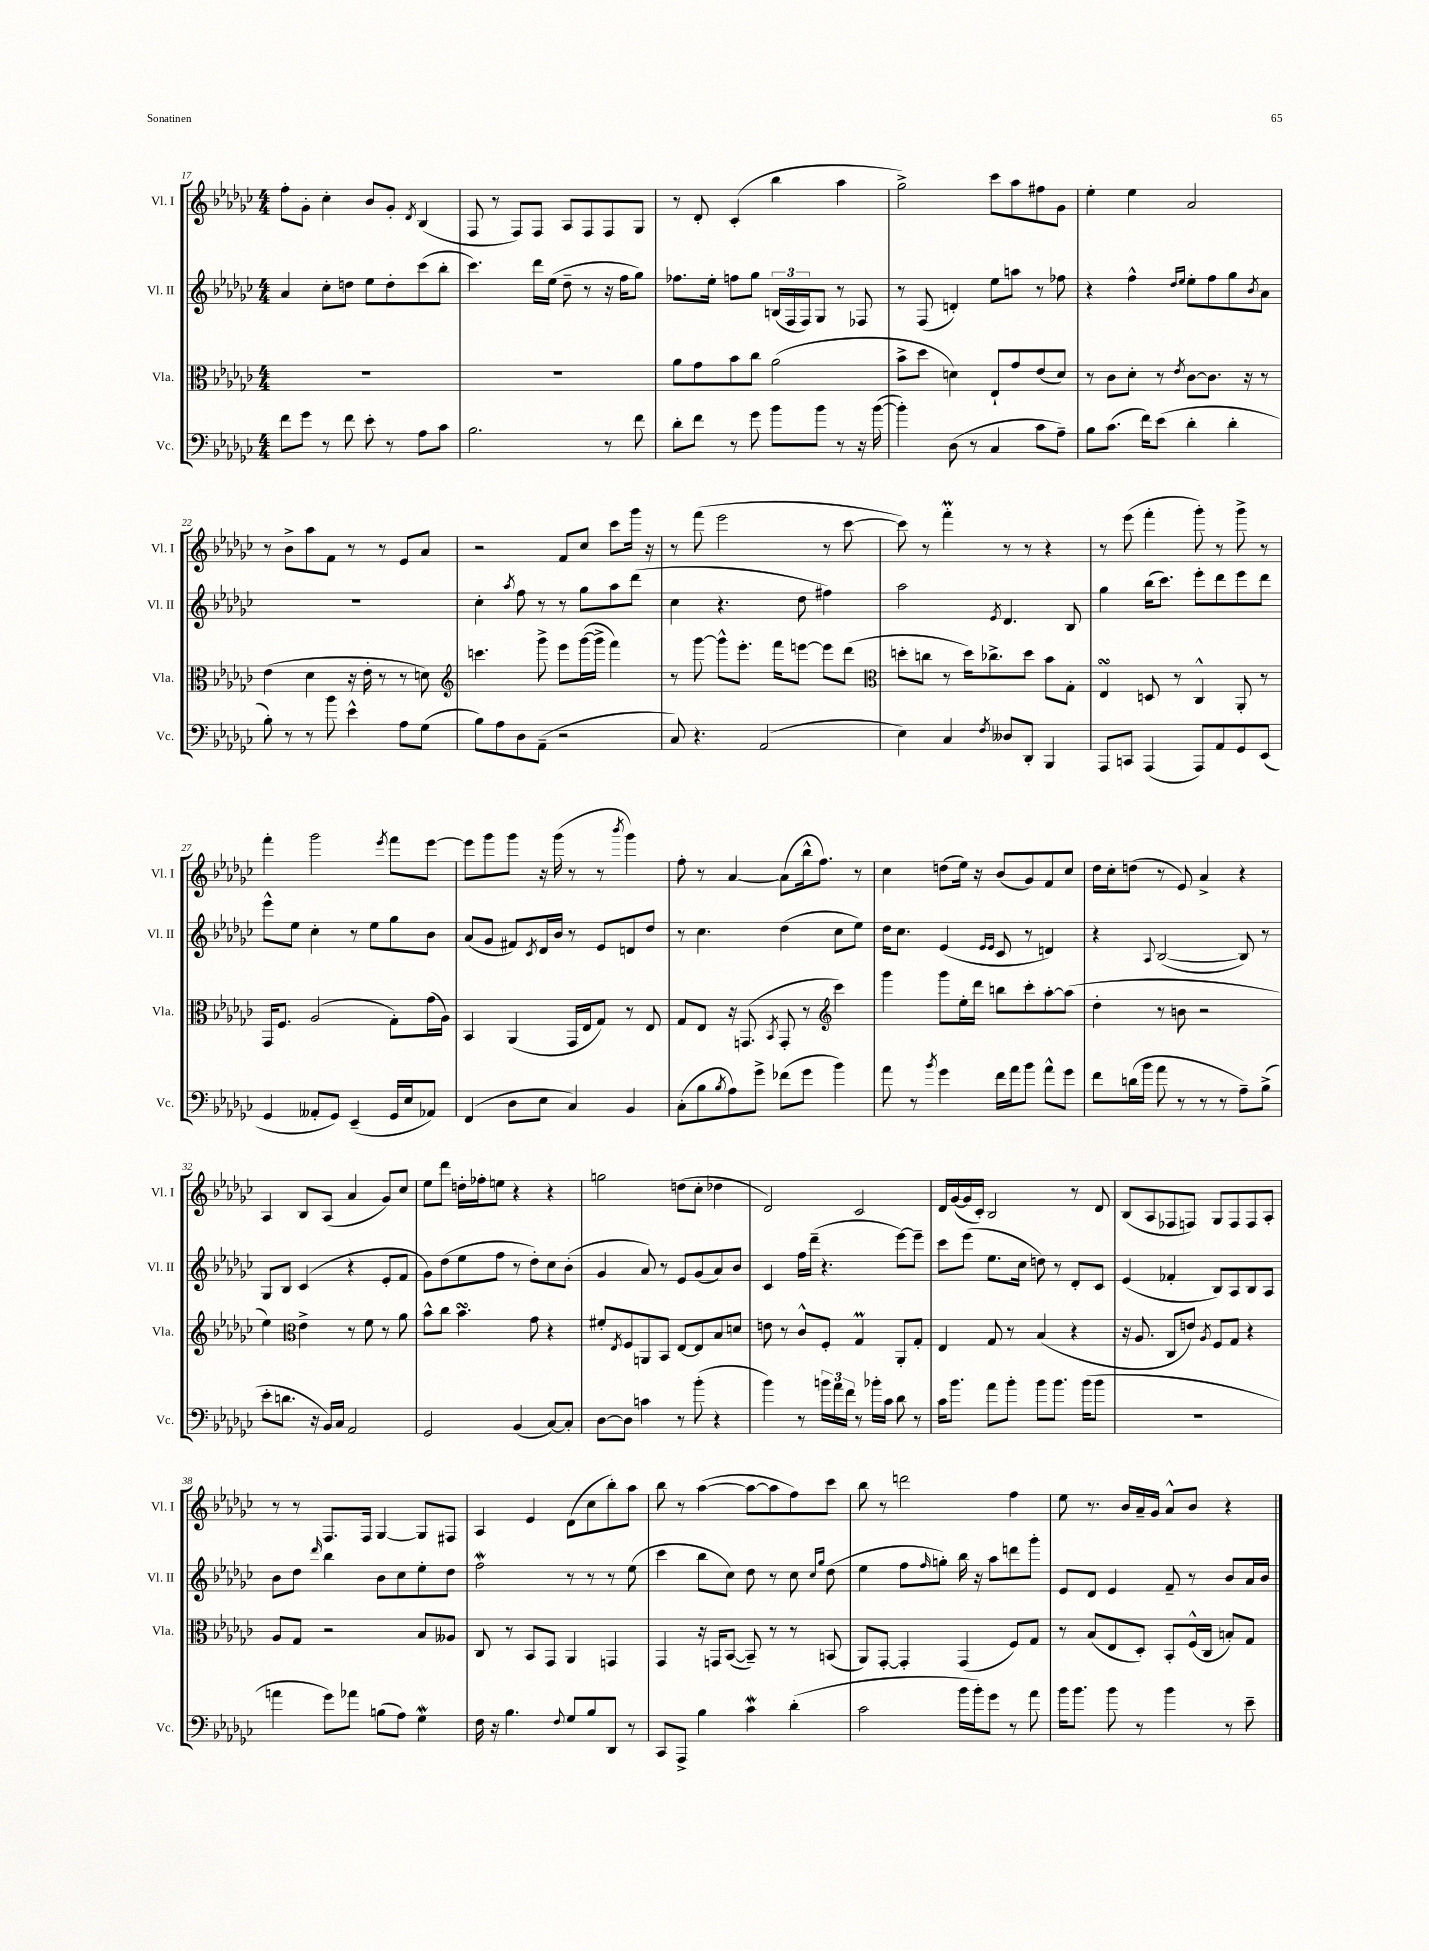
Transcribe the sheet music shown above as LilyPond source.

<<
\new StaffGroup <<
\new Staff = "s0" \with { instrumentName = "Vl. I" shortInstrumentName = "Vl. I" } {
    \clef treble \key ges \major \numericTimeSignature \time 4/4
    f''8-. ges'8-. ces''4-. bes'8 ges'8-. \acciaccatura { des'8 } bes4( |
    f8 r8 f8) f8 aes8 f8 f8 ges8 |
    r8 des'8-. ces'4-.( bes''4 aes''4 |
    ges''2->) ces'''8 aes''8 fis''8 ges'8 |
    ees''4-. ees''4 aes'2 |
    r8 bes'8-> aes''8 f'8 r8 r8 ees'8 aes'8 |
    r2 f'8 ces''8 ces'''8 ges'''16 r16 |
    r8 f'''8( ees'''2 r8 ces'''8~ |
    ces'''8) r8 f'''4-.\prall r8 r8 r4 |
    r8 ees'''8( f'''4-. ges'''8-.) r8 ges'''8-> r8 |
    f'''4-. ges'''2 \acciaccatura { ees'''8 } f'''8 ees'''8~ |
    ees'''8 ges'''8 ges'''8 r16 ges'''16( r8 r8 \acciaccatura { bes'''8 } ges'''4) |
    f''8-. r8 aes'4~ aes'8( bes''16-^ f''8.) r8 |
    ces''4 d''8( ees''16) r16 bes'8( ges'8) f'8 ces''8 |
    des''16 ces''16-. d''8( r8 ees'8) aes'4-> r4 |
    aes4 bes8 aes8( aes'4 ges'8) ces''8 |
    ees''8 des'''8 d''16-. fes''16-. e''8 r4 r4 |
    g''2 d''8( ces''8-. des''4 |
    des'2) ces'2 |
    des'16 ges'16~( ges'16 ces'16-.) bes2 r8 des'8 |
    bes8( aes8 fes8 f8) ges8 f8 f8 aes8-. |
    r8 r8 f8. f16 ges4~ ges8 fis8 |
    aes4 ees'4 des'8( ces''8 bes''8-.) aes''8 |
    bes''8 r8 aes''4~( aes''8~ aes''8 f''8) ces'''8 |
    bes''8 r8 d'''2 f''4 |
    ees''8 r8. bes'16 aes'16-- ges'16 aes'8-^ bes'8 r4 \bar "|." |
}
\new Staff = "s1" \with { instrumentName = "Vl. II" shortInstrumentName = "Vl. II" } {
    \clef treble \key ges \major \numericTimeSignature \time 4/4
    aes'4 ces''8-. d''8 ees''8 d''8-. ces'''8( bes''8-. |
    ces'''4.) des'''16 ees''16( des''8-- r8 r16 f''16 ges''8) |
    fes''8. ees''16-. f''8 ges''8 \tuplet 3/2 { b16( f16 f16) } ges8 r8 fes8 |
    r8 f8( d'4-.) ees''8 a''8 r8 fes''8 |
    r4 f''4-^ \grace { des''16 ees''16 } ees''8-. f''8 ges''8 \acciaccatura { bes'8 } aes'8 |
    R1 |
    ces''4-. \acciaccatura { aes''8 } f''8 r8 r8 ges''8 aes''8 des'''8( |
    ces''4 r4. des''8 fis''4) |
    aes''2 \acciaccatura { ees'8 } des'4. bes8 |
    ges''4 bes''16( ces'''8.) ees'''8-. des'''8 ees'''8 des'''8 |
    ees'''8-^ ees''8 ces''4-. r8 ees''8 ges''8 bes'8 |
    aes'8( ges'8 fis'8) \acciaccatura { ces'8 } des'16 bes'16 r8 ees'8 d'8 des''8 |
    r8 ces''4. des''4( ces''8 ees''8) |
    des''16 ces''8. ees'4( \grace { ees'16 ees'16 } ces'8 r8 d'4) |
    r4 \appoggiatura { aes8 } bes2~( bes8) r8 |
    ges8 bes8 ces'4( r4 ees'8-. f'8 |
    ges'8) des''8( ees''8 f''8 r8 des''8-.) ces''8 bes'8-.( |
    ges'4 aes'8) r8 ees'8 ges'8( aes'8) bes'8 |
    ces'4 f''16 des'''16--( r4. ees'''8~) ees'''8-- |
    ces'''8 ees'''8( ees''8. ces''16 d''8) r8 des'8-. ces'8 |
    ees'4( fes'4-. bes8) aes8 bes8 aes8 |
    bes'8 des''8 \grace { des'''16 } bes''4 bes'8 ces''8 ees''8-. des''8 |
    f''2\mordent r8 r8 r8 ees''8( |
    ces'''4 bes''8 ces''8) des''8 r8 ces''8 \grace { ces''16 ges''16 } des''8( |
    ees''4 f''8 \grace { f''16 } g''8-.) bes''16 r16 aes''8 d'''8 ges'''8-. |
    ees'8 des'8 ees'4 f'8-- r8 bes'8 aes'16 bes'16 \bar "|." |
}
\new Staff = "s2" \with { instrumentName = "Vla." shortInstrumentName = "Vla." } {
    \clef alto \key ges \major \numericTimeSignature \time 4/4
    R1 |
    R1 |
    aes'8 ges'8 bes'8 ces''8 aes'2( |
    bes'8-> des''8 d'4) ees8-! ges'8 ees'8( d'8) |
    r8 ces'8 des'8-. r8 \acciaccatura { ees'8 } ces'8~ ces'8. r16 r8 |
    ees'4( des'4 r16 ees'16-. r8 r8 d'8) |
    \clef treble c'''4. ges'''8-> ees'''8 ges'''16~( ges'''16-> f'''4) |
    r8 ges'''8~ ges'''8-^ ees'''8.-. f'''16 e'''8~ e'''8 des'''8( |
    \clef alto d''8-. c''8 r8 d''16) ces''8.-> d''8 bes'8 ges8-. |
    ees4\turn d8 r8 ces4-^ aes,8-. r8 |
    ges,16 f8. aes2( ges8-.) ges'16( aes16) |
    bes,4 aes,4( ges,16 ees16 ges8) r8 ees8 |
    ges8 ees8 r16 g,8.( \acciaccatura { bes,8 } g,8-. r8 \clef treble ces'''4) |
    ges'''4 ges'''8 ees''16-. des'''16 b''8 ces'''8-. aes''8~-. aes''8( |
    des''4-. r8 b'8 r2 |
    ees''4) \clef alto ees'4-> r8 f'8 r8 aes'8 |
    bes'8-^ ces''8 bes'4.\turn ges'8 r4 |
    fis'8-. \acciaccatura { ees8 } f8 a,8 bes,8 ees8~ ees8 bes8 d'8 |
    e'8 r8 ces'8-^ f8-. ges4\prall aes,8-. ges8-. |
    ees4 ges8 r8 bes4( r4 |
    r16 aes8. ces8 e'8) \acciaccatura { aes8 } f8 ges8 r4 |
    aes8 ges8 r2 bes8 aeses8 |
    ces8 r8 bes,8 ges,8 aes,4 g,4 |
    ges,4 r16 g,16 bes,8~( bes,8--) r8 r8 b,8( |
    aes,8) ges,8~-. ges,4-. ges,4( f8) ges8 |
    r8 bes8( ees8 des8-.) bes,8-. f16-^( ces16 b8-.) ges8 \bar "|." |
}
\new Staff = "s3" \with { instrumentName = "Vc." shortInstrumentName = "Vc." } {
    \clef bass \key ges \major \numericTimeSignature \time 4/4
    f'8 ges'8 r8 f'8 ees'8-. r8 aes8 ces'8 |
    bes2. r8 f'8 |
    des'8-. f'8 r8 ges'8 bes'8 bes'8 r8 r16 bes'16~( |
    bes'4-.) des8( r8 ces4 ces'8 aes8--) |
    bes8 ces'8.( f'16) ees'8( des'4-. des'4-. |
    bes8-.) r8 r8 bes'8 ees'4-^ aes8 ges8( |
    bes8) aes8 des8 aes,8--( r2 |
    ces8) r4. aes,2( |
    ees4) ces4 \acciaccatura { f8 } deses8 des,8-. bes,,4 |
    aes,,8 c,8 aes,,4( aes,,8) aes,8 ges,8 ees,8( |
    ges,4 aeses,8-. ges,8) ees,4--( ges,16 ees16 aes,8) |
    f,4( des8 ees8 ces4) bes,4 |
    ces8-.( bes8 \acciaccatura { bes8 } aes8) ges'8-> fes'8( ges'8 bes'4) |
    aes'8 r8 \acciaccatura { bes'8 } ges'4 f'16 aes'16 bes'8 aes'8-^ ges'8 |
    f'8 d'16( bes'16 aes'8 r8 r8 r8 aes8--) bes8->( |
    ees'8-. d'8. r16 bes,16) ces16 aes,2 |
    ges,2 bes,4( ces8~) ces8-. |
    des8~ des8 c'4 r8 bes'8-.( r4 |
    bes'4) r8 \tuplet 3/2 { b'16 aes'16 f'16 } r8 bes'16-. ces'16 des'8 r8 |
    ces'16 bes'8. aes'8 bes'8-. bes'8 bes'8. bes'16( bes'8 |
    R1 |
    a'4 ges'8) aes'8 b8( aes8) ges4\mordent |
    f16 r16 bes4. \appoggiatura { f8 } ges8 bes8 des,8 r8 |
    ces,8 aes,,8-> bes4 ces'4\mordent des'4-.( |
    ces'2 bes'16 bes'16-.) ges'8 r8 aes'8 |
    bes'16 bes'8. bes'8 r8 bes'4 r8 ees'8-- \bar "|." |
}
>>
>>
\layout { \context { \Score currentBarNumber = #17 } }
